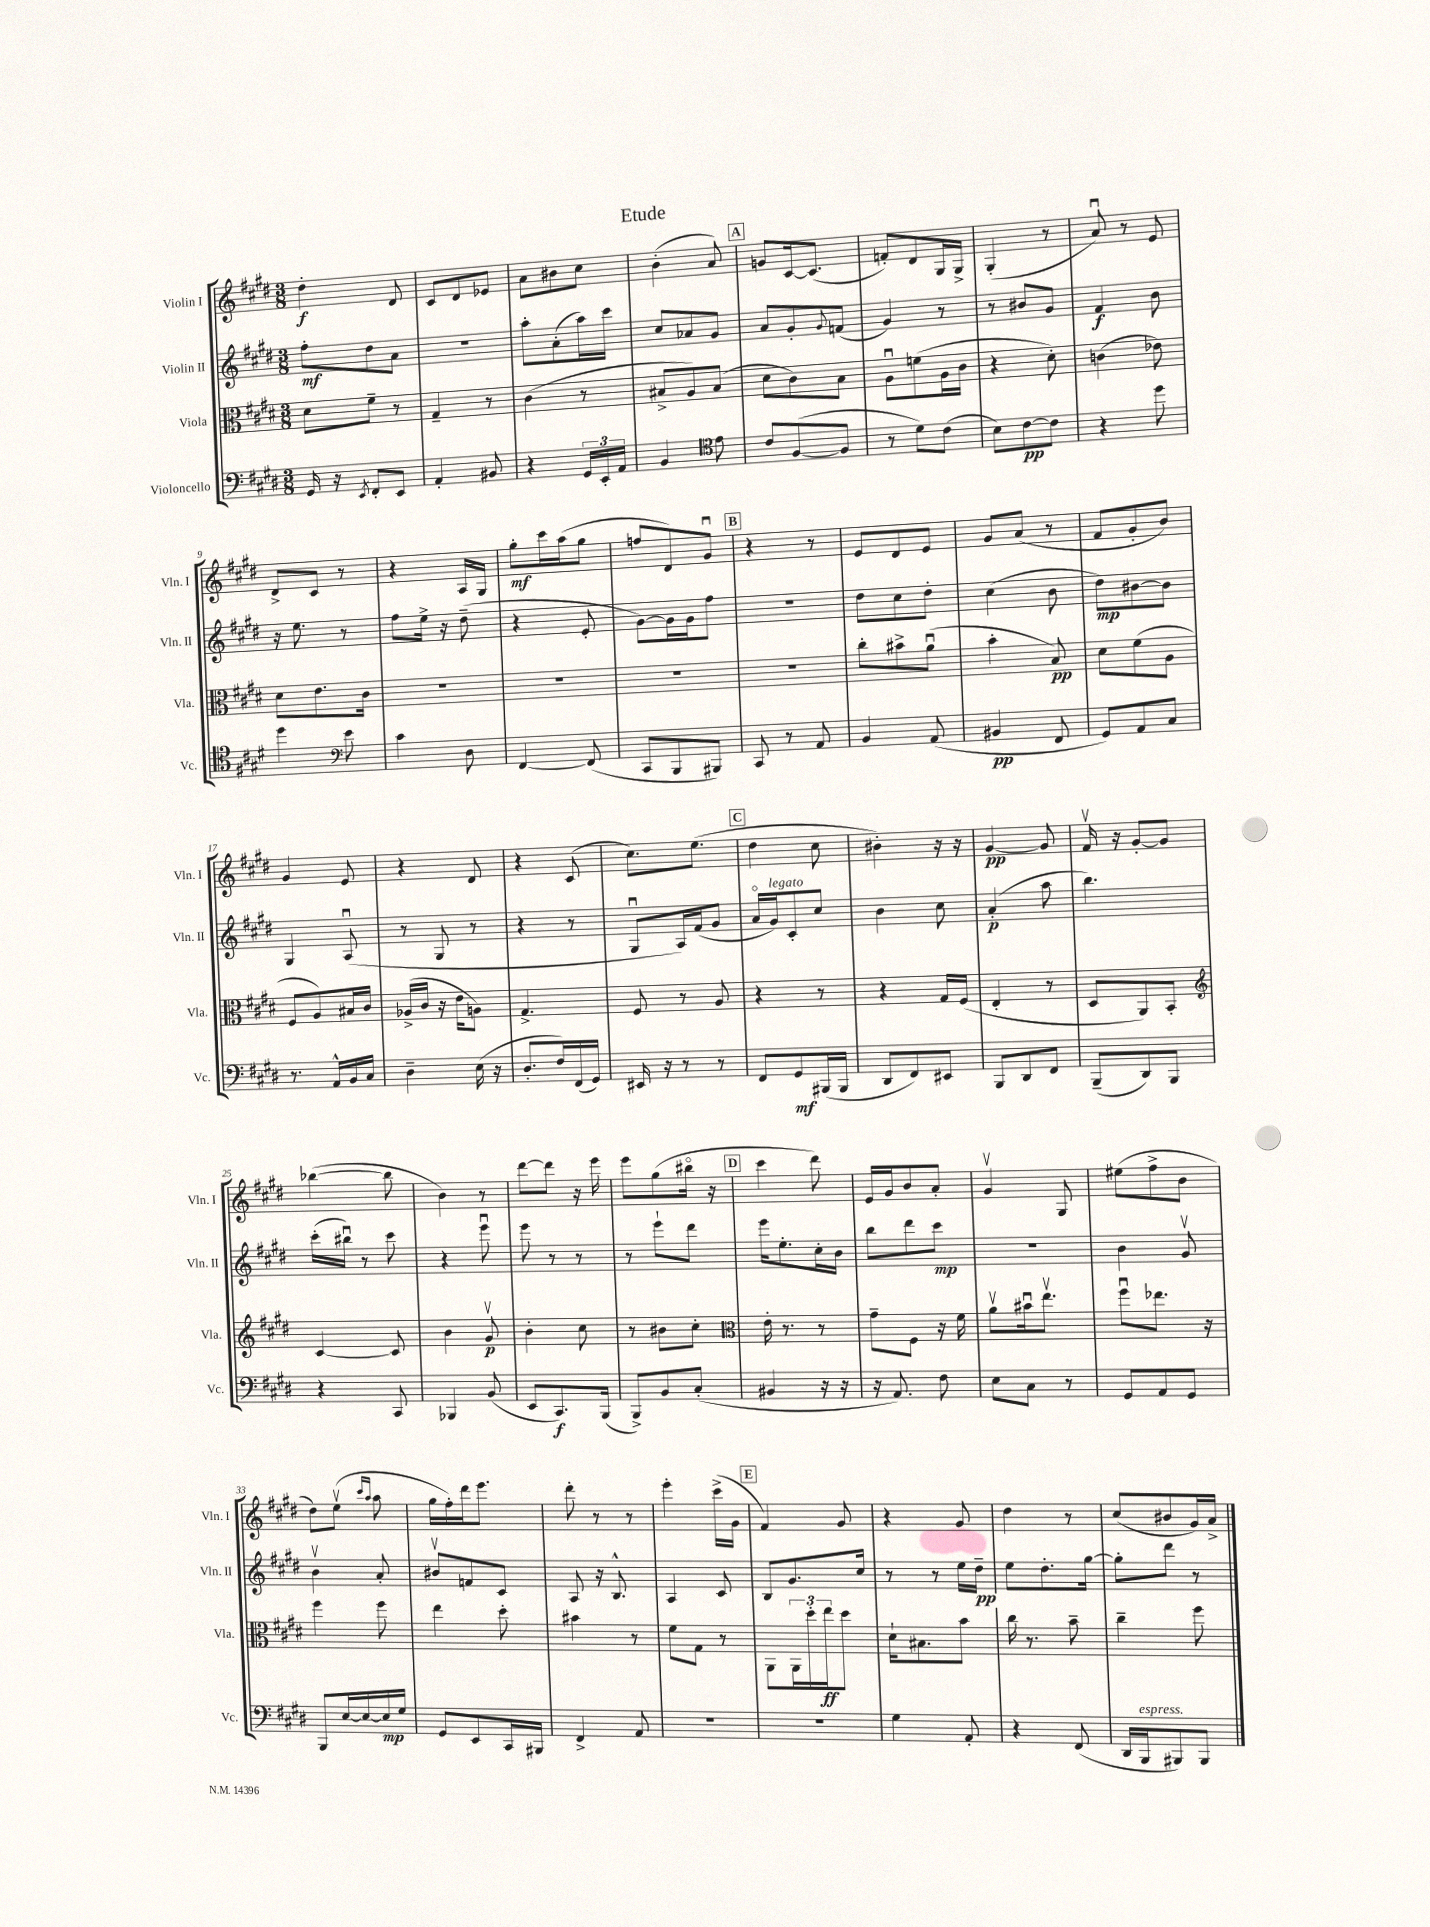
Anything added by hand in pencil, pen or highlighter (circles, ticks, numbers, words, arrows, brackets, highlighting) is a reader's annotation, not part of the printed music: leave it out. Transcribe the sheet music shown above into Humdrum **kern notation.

**kern	**kern	**kern	**kern
*staff4	*staff3	*staff2	*staff1
*clefF4	*clefC3	*clefG2	*clefG2
*k[f#c#g#d#]	*k[f#c#g#d#]	*k[f#c#g#d#]	*k[f#c#g#d#]
*M3/8	*M3/8	*M3/8	*M3/8
16GG#	8d#	8ff#'	4dd#'
16r	.	.	.
8qEE	.	.	.
8FF#'	8f#~	8dd#	.
8EE	8r	8a	8d#
=	=	=	=
4AA'	4G#~	4.r	8c#
.	.	.	8d#
8BB#	8r	.	8e-
=	=	=	=
4r	(4c#	8aa'	8a
.	.	(8a'	8b#
24GG#	8r	16aa)	8cc#
24EE'	.	.	.
.	.	16ccc#	.
24AA	.	.	.
=	=	=	=
4BB	8B#^	8cc#	(4b'
.	8A)	8a-	.
*clefC4	*	*	*
8e	(8B#	8g#	8a)
=	=	=	=
8c#	8d#	8a	8g
([8F#	8c#)	8g#'	[16c#
.	.	.	(8.c#]
.	.	8qqg#	.
8F#]	8B	(8f	.
=	=	=	=
8r	8Au	4g#)	8f')
8d#)	(8f	.	8d#
(8c#	16A	8r	16G#
.	16c#	.	16G#^
=	=	=	=
8B)	4r	8r	(4G#'
[8c#	.	8b#	.
8c#]	8d#')	8g#	8r
=	=	=	=
4r	(4c	4f#	8au)
.	.	.	8r
8dd#	8e-)	8b	8e
=	=	=	=
4dd#	8d#	16r	8d#^
.	.	8.ee	.
.	8.e	.	8c#
*clefF4	*	*	*
8e	.	8r	8r
.	16c#	.	.
=	=	=	=
4c#	4.r	8ff#	4r
.	.	16ee^	.
.	.	16r	.
8D#	.	(8dd#~	16A
.	.	.	16G#
=	=	=	=
[4FF#	4.r	4r	8gg#'
.	.	.	16ccc#
.	.	.	(16aa
(8FF#]	.	8e'	8gg#
=	=	=	=
8CC#	4.r	[8g#)	8ff
8BBB	.	16g#]	8d#)
.	.	16g#	.
8BBB#)	.	8ff#	8g#u
=	=	=	=
8CC#	4.r	4.r	4r
8r	.	.	.
8AA	.	.	8r
=	=	=	=
4BB	8cc#'	8dd#	8e
.	8b#^	8cc#	8d#
(8AA	(8au	8dd#'	8e
=	=	=	=
4BB#	4b'	(4cc#	8g#
.	.	.	(8a
8FF#	8B)	8b	8r
=	=	=	=
8GG#)	8d#	8dd#)	8f#
8AA	(8f#	[8b#	8g#'
8C#	8A	8b#]	8b)
=	=	=	=
8.r	8F#	4G#	4g#
.	8A)	.	.
16AA^^	.	.	.
16BB	16B#	(8Au	8e
16C#	16c#	.	.
=	=	=	=
4D#~	(16A-^	8r	4r
.	16c#	.	.
.	16r	8G#	.
.	16e	.	.
(16E	8A)	8r	8d#
16r	.	.	.
=	=	=	=
8.D#'	4.G#^	4r	4r
16F#)	.	.	.
(16FF#	.	8r	(8c#
16GG#)	.	.	.
=	=	=	=
16EE#	8F#	8G#u	8.cc#)
16r	.	.	.
8r	8r	16A)	.
.	.	(16f#	(8.ee
8r	8A	8g#	.
=	=	=	=
8FF#	4r	16ao	4dd#
.	.	16g#)	.
8GG#	.	8c#'	.
(16BBB#	8r	8cc#	8cc#
16BBB#	.	.	.
=	=	=	=
8DD#	4r	4b	4b#')
8FF#)	.	.	.
8EE#	16G#	8cc#	16r
.	(16F#	.	16r
=	=	=	=
8BBB	4E'	(4a'	[4g#
8DD#	.	.	.
8FF#	8r	8aa	8g#]
=	=	=	=
(8BBB~	8D#	4.bb)	16f#v
.	.	.	16r
8DD#)	8AA)	.	[8g#'
8BBB	8BB'	.	8g#]
=	=	=	=
*	*clefG2	*	*
4r	[4c#	(16ccc#'	([4bb-
.	.	16bb#u)	.
.	.	8r	.
8CC#	8c#]	8ccc#	8bb-]
=	=	=	=
4BBB-	4b	4r	4b)
(8BB	8g#v	8eeeu	8r
=	=	=	=
8EE	4b'	8eee	[8ddd#
8.CC#)	.	8r	8ddd#]
.	8cc#	8r	16r
(16BBB	.	.	16eee
=	=	=	=
8BBB^)	8r	8r	8eee
8BB	8b#	8eee`	(8gg#
(8C#'	8cc#'	8ddd#	16bb#o
.	.	.	16r
=	=	=	=
*	*clefC3	*	*
4BB#	16e'	16eee	4ccc#
.	8.r	8.ee'	.
16r	8r	16cc#'	8ddd#)
16r	.	16b	.
=	=	=	=
16r	8g#~	8bb	16e
8.AA)	.	.	16g#
.	8F#	8ddd#	8b
8F#	16r	8ccc#	8a'
.	16f#	.	.
=	=	=	=
8E	8av	4.r	4g#v
8C#	16b#u	.	.
.	8.eev	.	.
8r	.	.	8G#
=	=	=	=
8GG#	8ff#u	4b	(8ee#
8AA	8.ee-	.	8ff#^
8GG#	.	8g#v	8b
.	16r	.	.
=	=	=	=
8BBB	4ff#	4bv	8dd#)
[16E	.	.	(8eev
16E_	.	.	.
.	.	.	16qqccc#
.	.	.	16qqaa
16E]	8ff#	8a'	8aa
16G#	.	.	.
=	=	=	=
8GG#	4ee	8b#v	16gg#
.	.	.	16ff#')
8EE	.	8f	16ddd#
.	.	.	8.eee
16CC#	8dd#'	8c#	.
16BBB#	.	.	.
=	=	=	=
4FF#^	4b#	8A	8ddd#'
.	.	16r	8r
.	.	8.B^^	.
8AA	8r	.	8r
=	=	=	=
4.r	8f#	4A	4eee'
.	8G#	.	.
.	8r	8c#	(16ccc#^
.	.	.	16g#
=	=	=	=
4.r	8AA	8B	4f#)
.	24AA	8.g#	.
.	24dd#'	.	.
.	24ee	.	.
.	8dd#	.	8g#
.	.	16cc#	.
=	=	=	=
4G#	16d#`	8r	4r
.	8.B#	.	.
.	.	8r	.
8AA'	8b	16ee	8g#
.	.	16dd#~	.
=	=	=	=
4r	16cc#	8ee	4dd#
.	8.r	.	.
.	.	8.dd#'	.
(8FF#	8b~	.	8r
.	.	[16gg#	.
=	=	=	=
16DD#	4cc#~	8gg#']	(8cc#
16BBB	.	.	.
8BBB#)	.	8ddd#	8b#
8BBB#	8ff#	8r	16g#)
.	.	.	16a^
==	==	==	==
*-	*-	*-	*-
